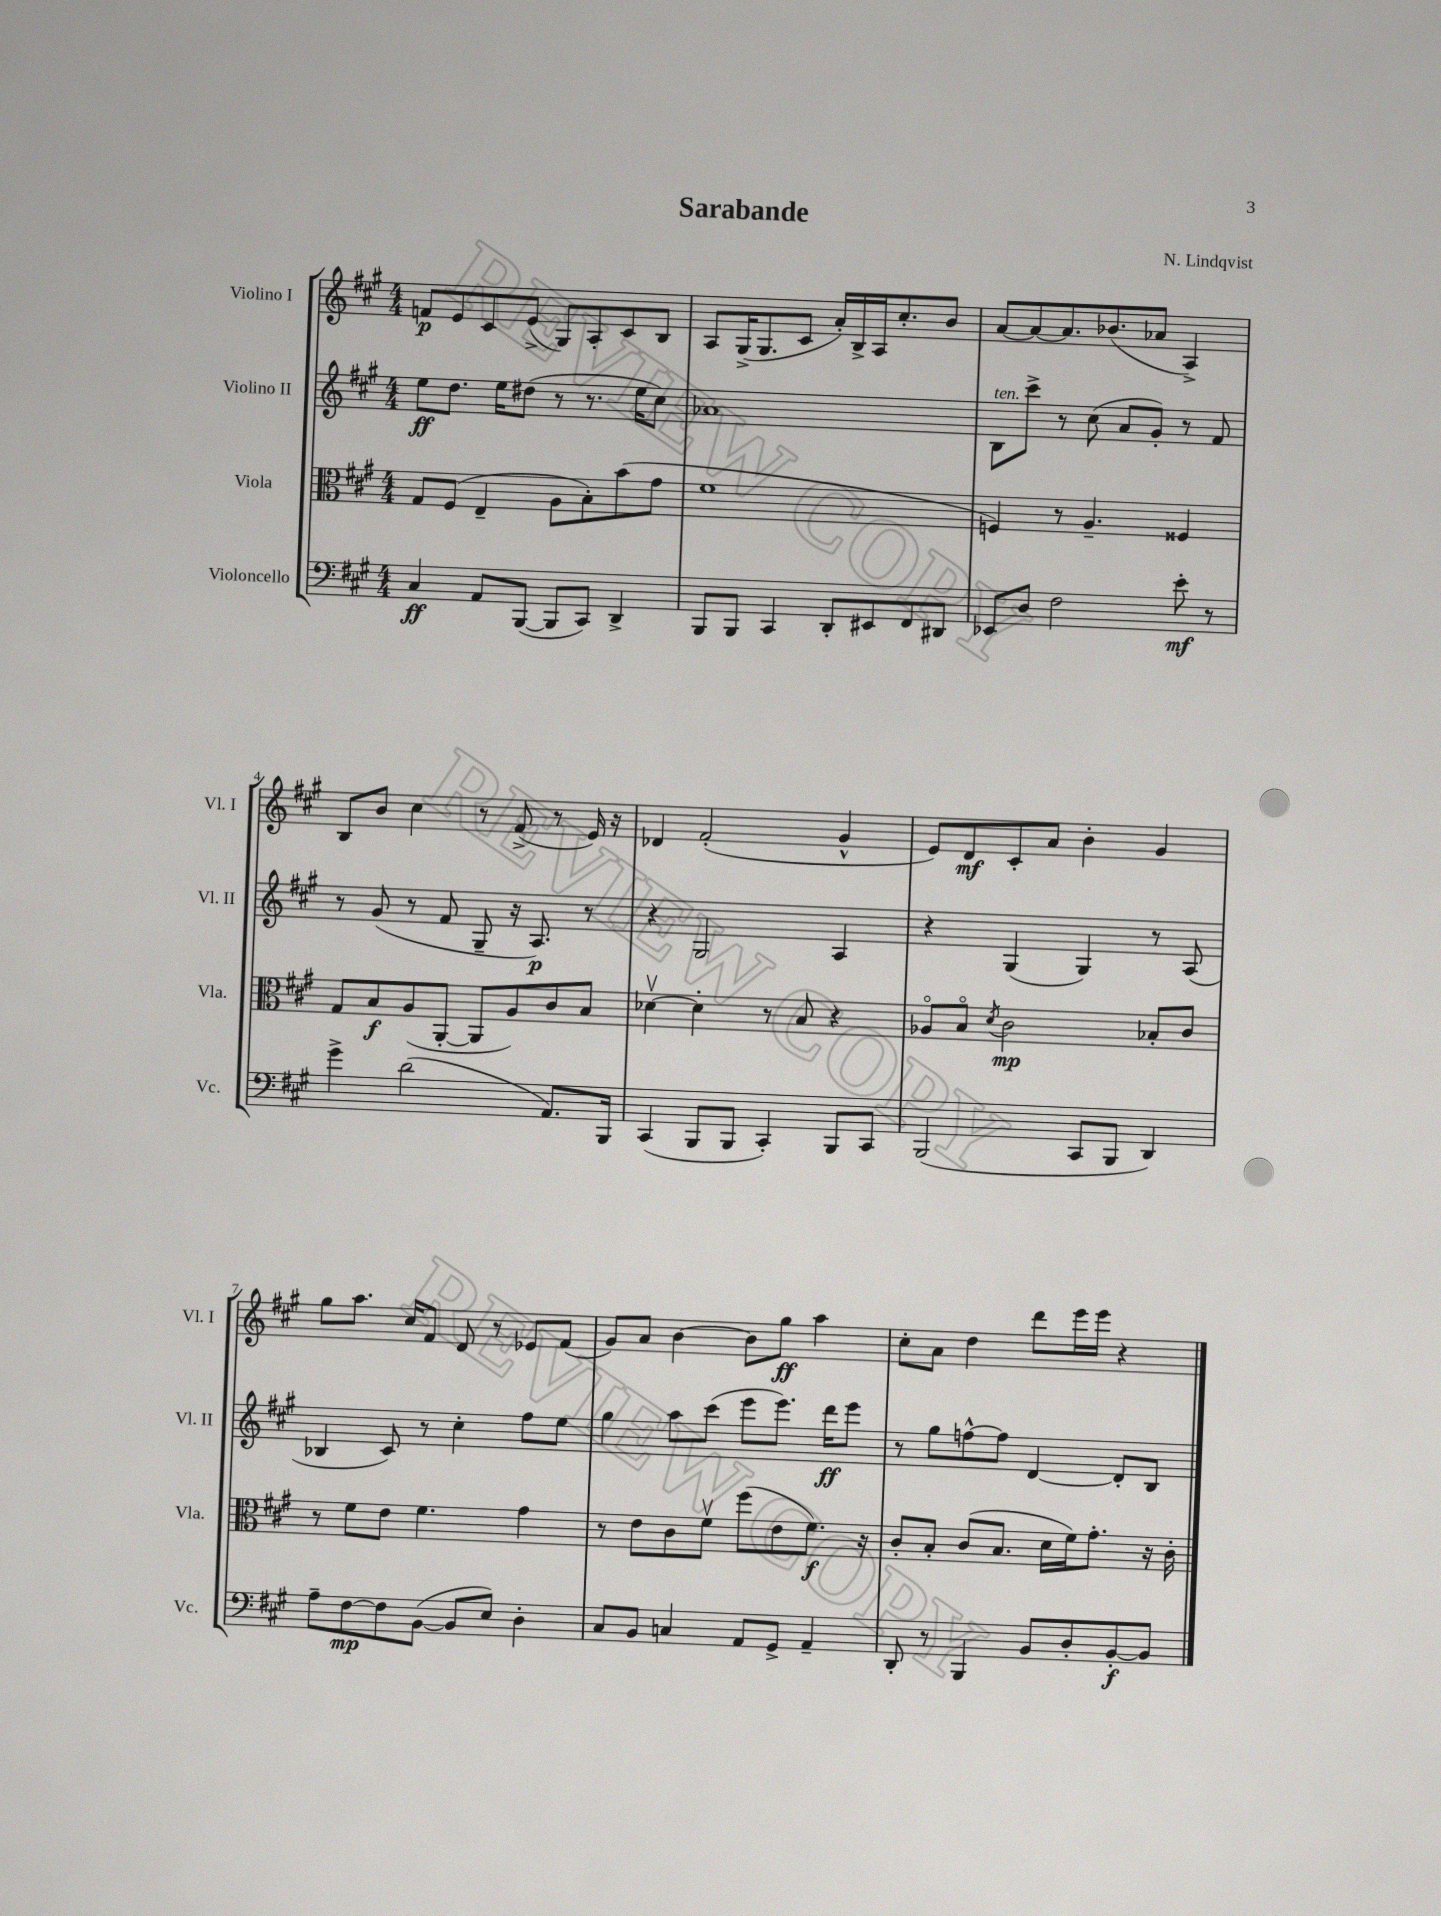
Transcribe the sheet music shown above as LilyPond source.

\header { title = "Sarabande" composer = "N. Lindqvist" }
<<
\new StaffGroup <<
\new Staff = "s0" \with { instrumentName = "Violino I" shortInstrumentName = "Vl. I" } {
    \clef treble \key a \major \numericTimeSignature \time 4/4
    f'8\p e'8 cis'8 e'8->( gis8) a8-. cis'8 b8 |
    a8 gis16->( gis8. cis'8 a'16-.) b16-> a16 cis''8.-. b'8 |
    a'8~ a'8~ a'8. bes'8.( aes'8 a4->) |
    b8 b'8 cis''4 r8 fis'8->( r8 e'16) r16 |
    des'4 fis'2-.( gis'4-^ |
    e'8) d'8\mf cis'8-. a'8 b'4-. gis'4 |
    gis''8 a''8. cis''16 fis'8 d'8 r8 ees'8 fis'8( |
    gis'8) a'8 b'4~ b'8 gis''8\ff a''4 |
    cis''8-. a'8 d''4 d'''8 e'''16 e'''16 r4 \bar "|." |
}
\new Staff = "s1" \with { instrumentName = "Violino II" shortInstrumentName = "Vl. II" } {
    \clef treble \key a \major \numericTimeSignature \time 4/4
    e''8\ff d''8. e''16 dis''8( r8 r8. e''16 cis''8) |
    aes'1 |
    b8^\markup { \italic "ten." } cis'''8-> r8 cis''8( a'8 gis'8-.) r8 fis'8 |
    r8 gis'8( r8 fis'8 gis8-- r16 a8.\p) r8 |
    r4 gis2 a4 |
    r4 gis4( gis4) r8 a8( |
    bes4 cis'8) r8 cis''4-. fis''8 e''8 |
    gis''4 a''8 cis'''8( e'''8 e'''8.) d'''16\ff e'''8 |
    r8 gis''8 f''8~-^ f''8 d'4~ d'8-. b8 \bar "|." |
}
\new Staff = "s2" \with { instrumentName = "Viola" shortInstrumentName = "Vla." } {
    \clef alto \key a \major \numericTimeSignature \time 4/4
    gis8 fis8( e4-- a8 b8-.) b'8( gis'8 |
    fis'1 |
    f4) r8 a4.-- fisis4 |
    gis8 b8\f a8( a,8~-. a,8 a8) cis'8 b8 |
    des'4~\upbow des'4-. r8 b8 r4 |
    aes8\flageolet b8\flageolet \acciaccatura { d'8 } cis'2\mp bes8-. cis'8 |
    r8 fis'8 e'8 fis'4. gis'4 |
    r8 e'8 cis'8 fis'8\upbow fis''8( e'8 fis'8.\f) r16 |
    cis'8-. b8-. cis'8( b8. d'16 fis'16) gis'8.-. r16 cis'16-. \bar "|." |
}
\new Staff = "s3" \with { instrumentName = "Violoncello" shortInstrumentName = "Vc." } {
    \clef bass \key a \major \numericTimeSignature \time 4/4
    cis4\ff a,8 b,,8~( b,,8 cis,8) d,4-> |
    b,,8 b,,8 cis,4 d,8-. eis,8 fis,8 dis,8 |
    ees,8 d8 fis2 e'8-.\mf r8 |
    gis'4-> d'2( a,8.) b,,16 |
    cis,4( b,,8 b,,8 cis,4-.) b,,8 cis,8 |
    b,,2( cis,8 b,,8 d,4) |
    a8-- fis8~\mp fis8 b,8~( b,8 e8) d4-. |
    cis8 b,8 c4 a,8 gis,8-> a,4-- |
    d,8-. r8 b,,4 b,8 d8-. b,8~-.\f b,8 \bar "|." |
}
>>
>>
